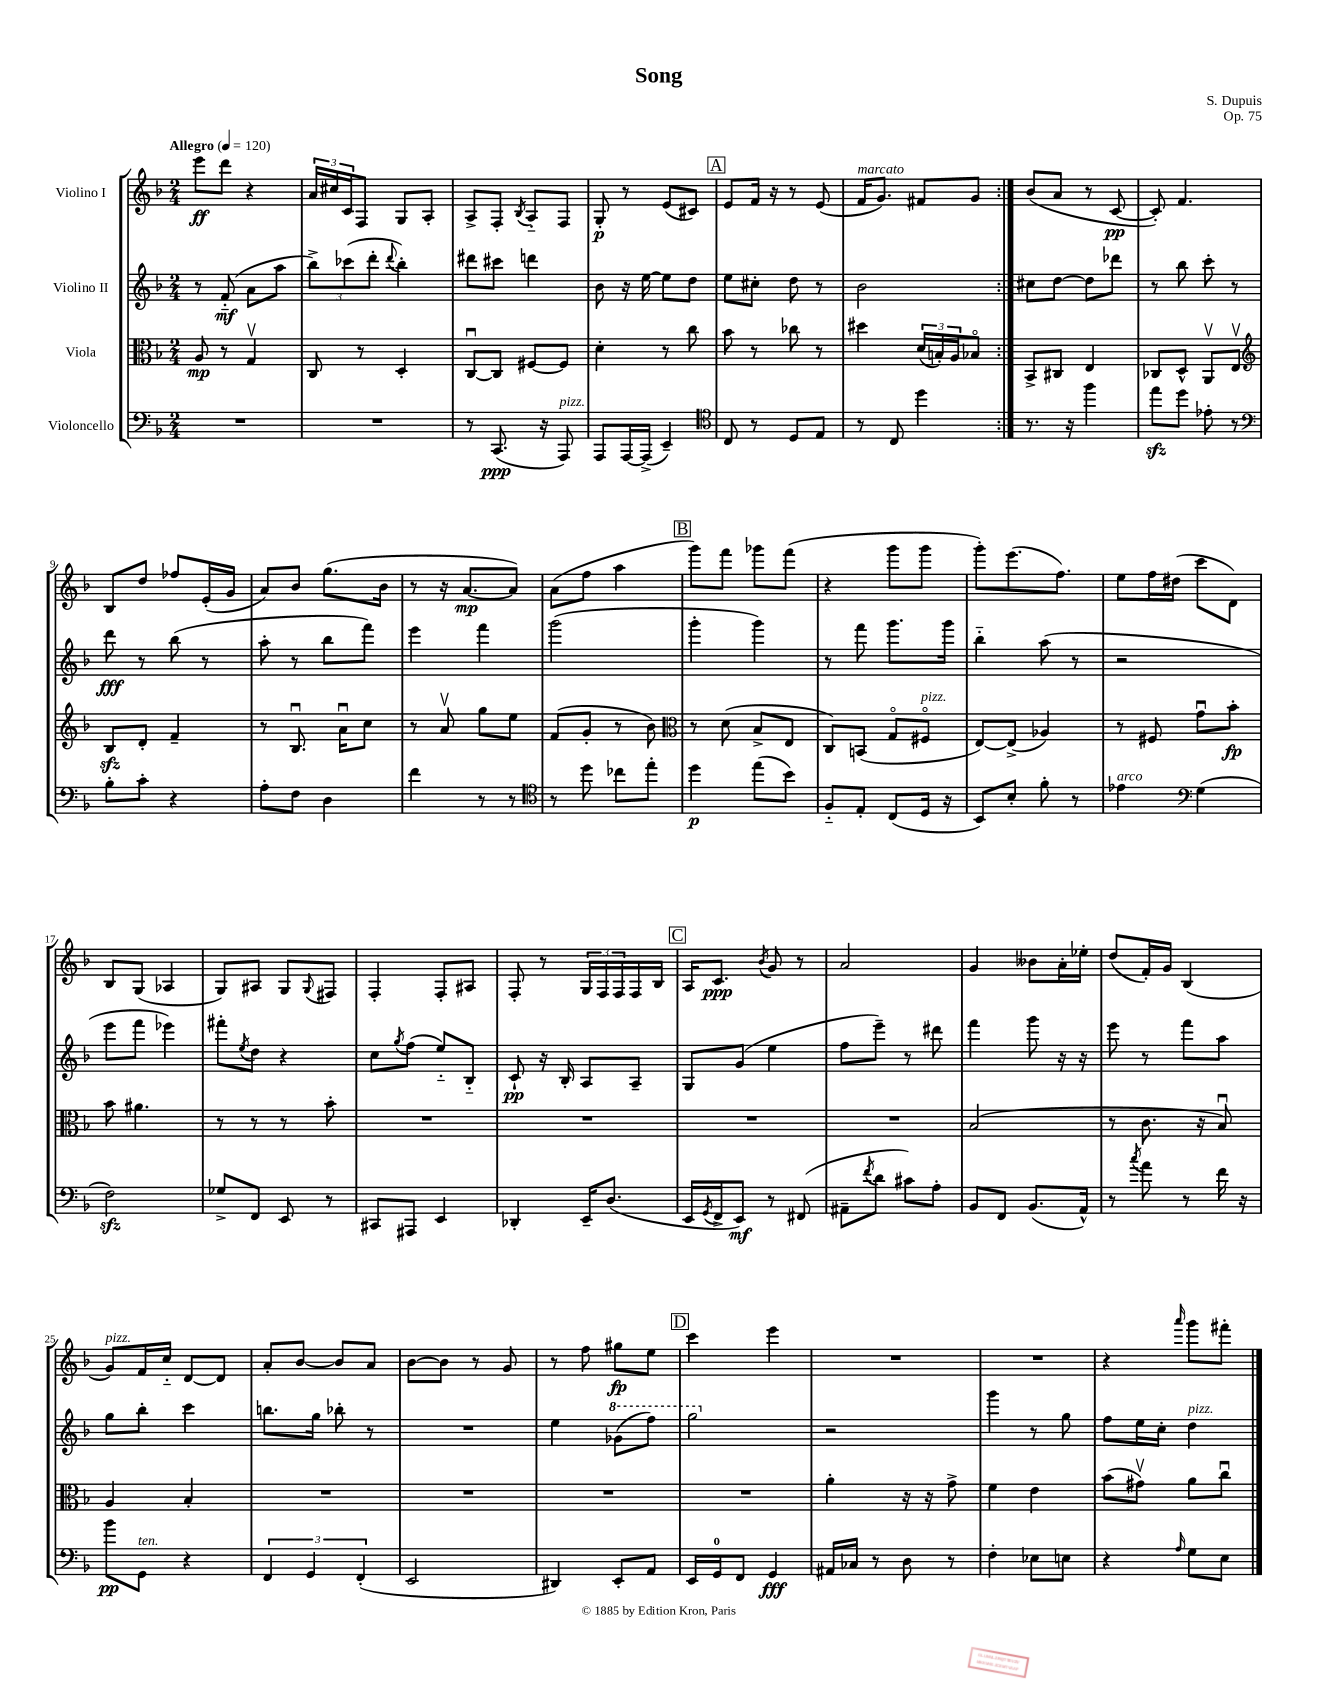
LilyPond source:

\header { title = "Song" composer = "S. Dupuis" opus = "Op. 75" }
<<
\new StaffGroup <<
\new Staff = "s0" \with { instrumentName = "Violino I" } {
    \clef treble \key f \major \numericTimeSignature \time 2/4 \tempo "Allegro" 4 = 120
    \repeat volta 2 { e'''8\ff d'''8 r4 |
    \tuplet 3/2 { a'16 cis''16 c'16 } f8 g8 a8-. |
    a8-> f8-. \acciaccatura { bes8 } a8-_ f8 |
    g8-.\p r8 e'8( cis'8) |
    \mark \markup { \box "A" } e'8 f'16 r16 r8 e'8( |
    f'16^\markup { \italic "marcato" } g'8.) fis'8 g'8 | }
    bes'8( a'8 r8 c'8~\pp |
    c'8-.) f'4. |
    bes8 d''8 fes''8 e'16-.( g'16 |
    a'8) bes'8 g''8.( bes'16 |
    r8 r16 a'8.~\mp a'8) |
    a'8( f''8 a''4 |
    \mark \markup { \box "B" } g'''8) f'''8 ges'''8 f'''8( |
    r4 g'''8 g'''8 |
    g'''8-.) e'''8.( f''8.) |
    e''8 f''16 dis''16( c'''8 d'8) |
    bes8 g8( aes4 |
    g8) ais8 g8 \appoggiatura { g8 } fis8 |
    f4-. f8-. ais8 |
    f8-. r8 \tuplet 3/2 { g16 f16 f16 } f16 bes16 |
    \mark \markup { \box "C" } a16 c'8.\ppp \acciaccatura { bes'8 } g'8 r8 |
    a'2 |
    g'4 beses'8 a'16-. ees''16-. |
    d''8( f'16-.) g'16 bes4( |
    g'8^\markup { \italic "pizz." }) f'16 c''16-_ d'8~ d'8 |
    a'8-. bes'8~ bes'8 a'8 |
    bes'8~ bes'8 r8 g'8 |
    r8 f''8 gis''8\fp e''8 |
    \mark \markup { \box "D" } c'''4 e'''4 |
    R2 |
    R2 |
    r4 \grace { a'''16 } g'''8 fis'''8-. \bar "|." |
}
\new Staff = "s1" \with { instrumentName = "Violino II" } {
    \clef treble \key f \major \numericTimeSignature \time 2/4
    \repeat volta 2 { r8 f'8-_\mf( a'8 a''8 |
    \tuplet 3/2 { bes''8->) ces'''8( d'''8-. } \appoggiatura { d'''8 } bes''4-.) |
    dis'''8 cis'''8 d'''4 |
    bes'8 r16 e''16~ e''8 d''8 |
    \mark \markup { \box "A" } e''8 cis''8-. d''8 r8 |
    bes'2 | }
    cis''8 d''8~ d''8 des'''8 |
    r8 bes''8 c'''8-. r8 |
    d'''8\fff r8 bes''8( r8 |
    a''8-. r8 bes''8 f'''8) |
    e'''4 f'''4 |
    g'''2( |
    \mark \markup { \box "B" } g'''4-. g'''4) |
    r8 f'''8 g'''8. g'''16 |
    bes''4-_ a''8( r8 |
    r2 |
    e'''8 f'''8 ees'''4) |
    fis'''8-. \acciaccatura { e''8 } d''8 r4 |
    c''8 \acciaccatura { g''8 } f''8( e''8-_) bes8-_ |
    c'8-!\pp r16 bes16-. a8 a8-- |
    \mark \markup { \box "C" } g8 g'8( e''4 |
    f''8 e'''8--) r8 dis'''8 |
    f'''4 g'''8 r16 r16 |
    e'''8 r8 f'''8 a''8 |
    g''8 bes''8-. c'''4 |
    b''8. g''16 bes''8-. r8 |
    R2 |
    e''4 \ottava #1 ges''8( f'''8) |
    \mark \markup { \box "D" } g'''2 \ottava #0 |
    r2 |
    g'''4 r8 g''8 |
    f''8 e''16 c''16-. d''4^\markup { \italic "pizz." } \bar "|." |
}
\new Staff = "s2" \with { instrumentName = "Viola" } {
    \clef alto \key f \major \numericTimeSignature \time 2/4
    \repeat volta 2 { a8\mp r8 g4\upbow |
    c8 r8 d4-. |
    c8~\downbow c8 fis8~ fis8 |
    d'4-. r8 c''8 |
    \mark \markup { \box "A" } bes'8 r8 ces''8 r8 |
    dis''4 \tuplet 3/2 { d'16( b16-.) a16 } bes8\flageolet | }
    bes,8-> cis8 e4 |
    ces8 d8-^ a,8\upbow e8\upbow |
    \clef treble bes8\sfz d'8-. f'4-- |
    r8 bes8.\downbow a'16\downbow c''8 |
    r8 a'8\upbow g''8 e''8 |
    f'8( g'8-. r8 bes'8) |
    \mark \markup { \box "B" } \clef alto r8 d'8( bes8-> e8 |
    c8) b,8( g8\flageolet fis8\flageolet^\markup { \italic "pizz." } |
    e8~) e8->( aes4) |
    r8 fis8 g'8\downbow bes'8-.\fp |
    bes'8 ais'4. |
    r8 r8 r8 bes'8-. |
    R2 |
    R2 |
    \mark \markup { \box "C" } R2 |
    R2 |
    bes2( |
    r8 c'8. r16 bes8\downbow) |
    a4 bes4-. |
    R2 |
    R2 |
    R2 |
    \mark \markup { \box "D" } R2 |
    a'4-. r16 r16 g'8-> |
    f'4 e'4 |
    bes'8( gis'8\upbow) a'8 c''8\downbow \bar "|." |
}
\new Staff = "s3" \with { instrumentName = "Violoncello" } {
    \clef bass \key f \major \numericTimeSignature \time 2/4
    \repeat volta 2 { R2 |
    R2 |
    r8 c,8.\ppp( r16 a,,8^\markup { \italic "pizz." }) |
    a,,8 a,,16~ a,,16->( e,4--) |
    \mark \markup { \box "A" } \clef tenor c8 r8 d8 e8 |
    r8 c8 d''4 | }
    r8. r16 f''4 |
    e''8\sfz d''8 ees'8-. r8 |
    \clef bass bes8-. c'8-. r4 |
    a8-. f8 d4 |
    f'4 r8 r8 |
    \clef tenor r8 d''8 ces''8 e''8-. |
    \mark \markup { \box "B" } d''4\p e''8( bes'8) |
    f8-_ e8-. c8( d16 r16 |
    bes,8) bes8-. f'8-. r8 |
    ees'4^\markup { \italic "arco" } \clef bass g4( |
    f2\sfz) |
    ges8-> f,8 e,8 r8 |
    cis,8 ais,,8 e,4 |
    des,4-. e,16-- d8.( |
    \mark \markup { \box "C" } e,16 \acciaccatura { g,8 } f,16-> e,8\mf) r8 fis,8( |
    ais,8-- \acciaccatura { f'8 } d'8 cis'8) a8-. |
    bes,8 f,8 bes,8.( a,16-^) |
    r8 \acciaccatura { c''8 } a'8 r8 f'16 r16 |
    bes'8\pp g,8^\markup { \italic "ten." } r4 |
    \tuplet 3/2 { f,4 g,4 f,4-.( } |
    e,2 |
    dis,4) e,8-. a,8 |
    \mark \markup { \box "D" } e,16 g,16-0 f,8 g,4\fff |
    ais,16 ces16 r8 d8 r8 |
    f4-. ees8 e8 |
    r4 \grace { a16 } g8 e8 \bar "|." |
}
>>
>>
